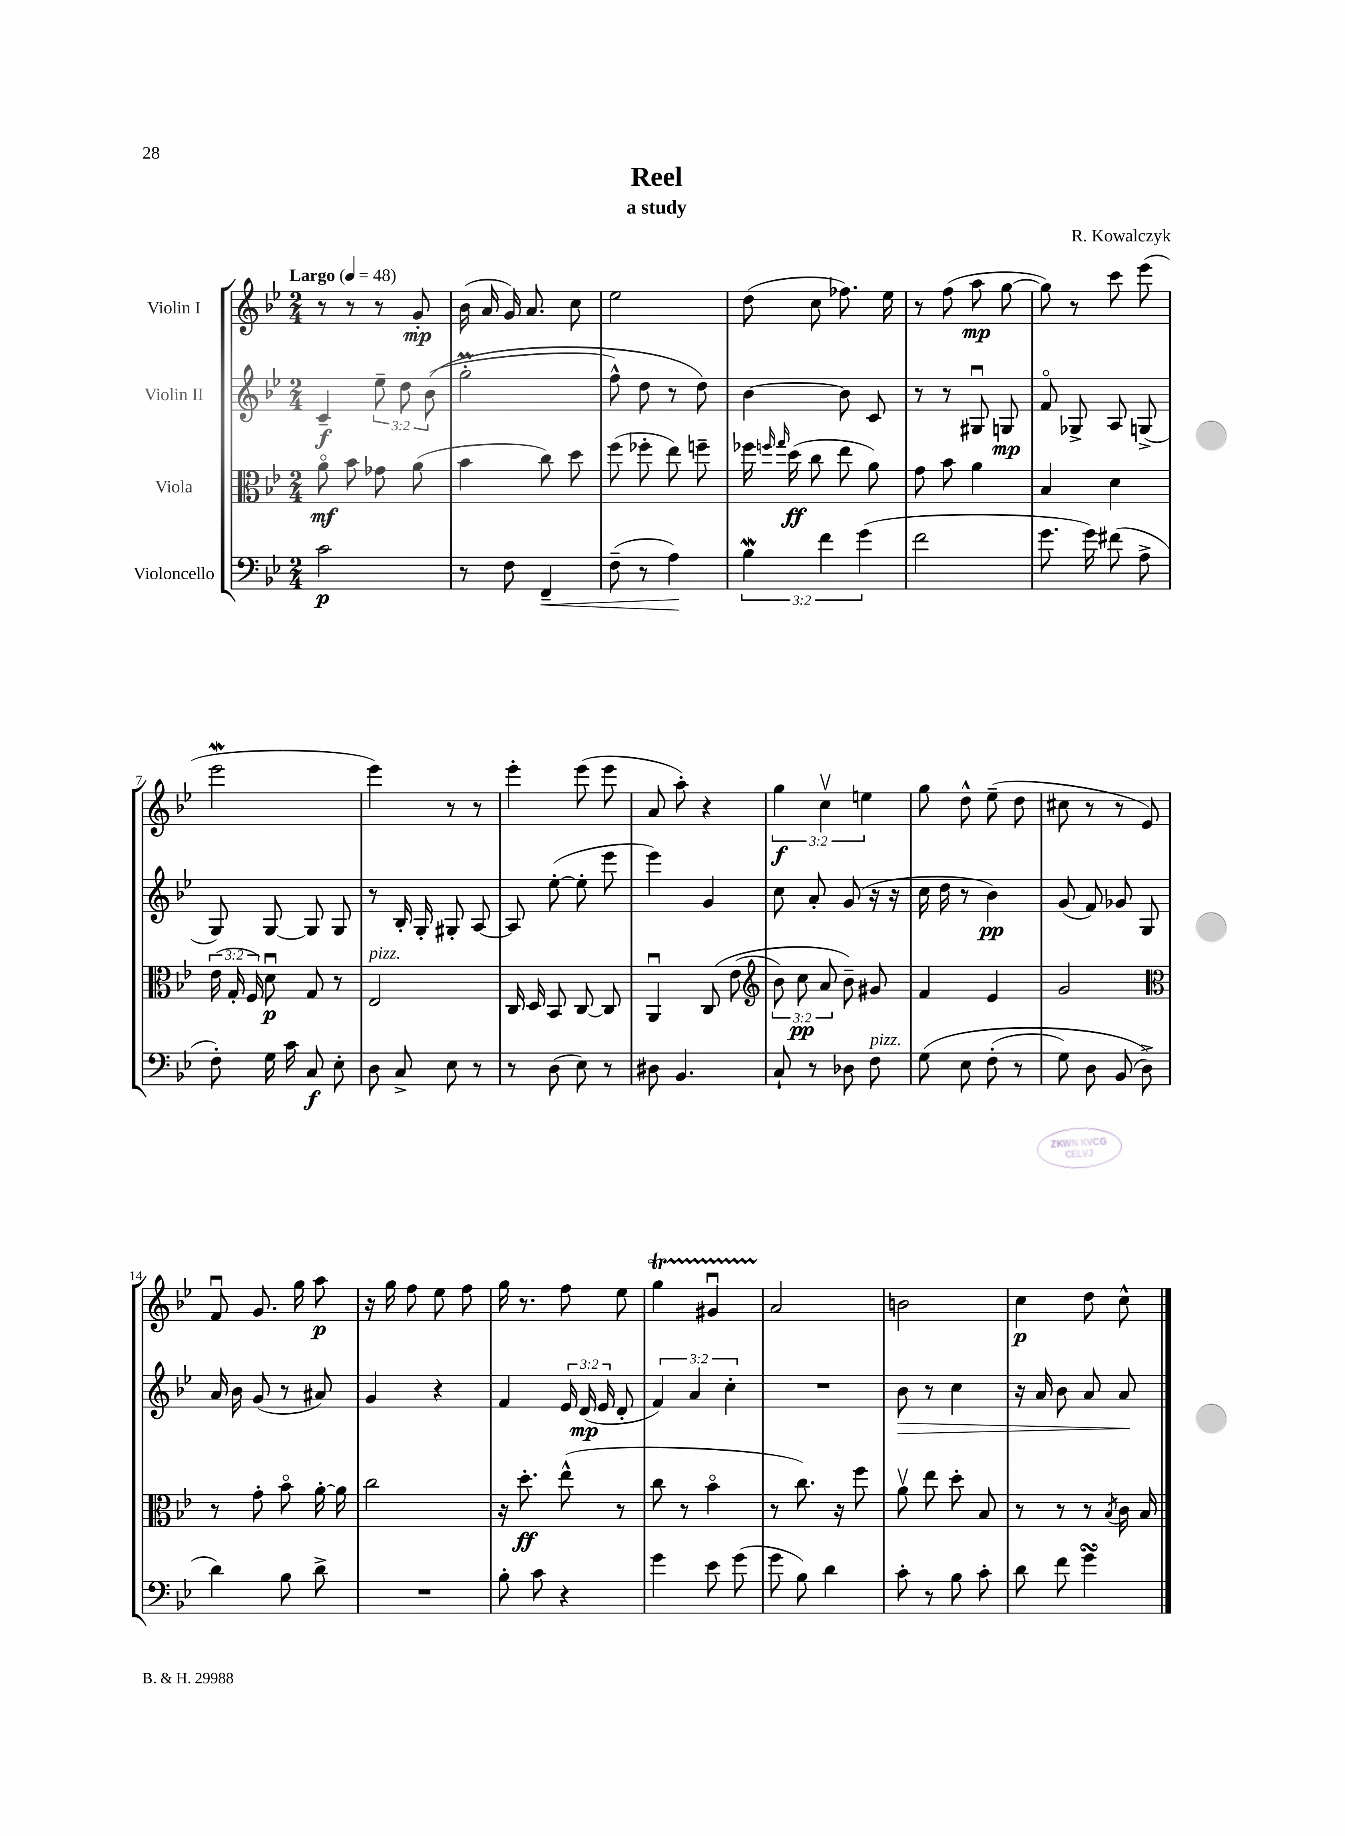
\header { title = "Reel" composer = "R. Kowalczyk" subtitle = "a study" }
<<
\new StaffGroup <<
\new Staff = "s0" \with { instrumentName = "Violin I" } {
    \clef treble \key bes \major \numericTimeSignature \time 2/4 \override Staff.TupletNumber.text = #tuplet-number::calc-fraction-text \tempo "Largo" 4 = 48
    \autoBeamOff r8 r8 r8 g'8-.\mp |
    bes'16( a'16 g'16) a'8. c''8 |
    ees''2 |
    d''8( c''8 fes''8.) ees''16 |
    r8 f''8( a''8\mp g''8~ |
    g''8) r8 c'''8 ees'''8( |
    ees'''2\mordent |
    ees'''4) r8 r8 |
    ees'''4-. ees'''8( ees'''8 |
    a'8 a''8-.) r4 |
    \tuplet 3/2 { g''4\f c''4\upbow e''4 } |
    g''8 d''8-^ ees''8--( d''8 |
    cis''8 r8 r8 ees'8) |
    f'8\downbow g'8. g''16 a''8\p |
    r16 g''16 f''8 ees''8 f''8 |
    g''16 r8. f''8 ees''8 |
    g''4\startTrillSpan gis'4\downbow |
    a'2\stopTrillSpan |
    b'2 |
    c''4\p d''8 c''8-^ \bar "|." |
}
\new Staff = "s1" \with { instrumentName = "Violin II" } {
    \clef treble \key bes \major \numericTimeSignature \time 2/4 \override Staff.TupletNumber.text = #tuplet-number::calc-fraction-text
    \autoBeamOff c'4--\f \tuplet 3/2 { ees''8-- d''8 bes'8(\( } |
    g''2-.\prall |
    f''8-^) d''8 r8 d''8\) |
    bes'4~ bes'8 c'8 |
    r8 r8 gis8\downbow g8\mp |
    f'8\flageolet ges8-> a8 g8->( |
    g8) g8~ g8 g8 |
    r8 bes16-. g16-. gis8-. a8~ |
    a8 ees''8~-.( ees''8-. ees'''8 |
    ees'''4) g'4 |
    c''8 a'8-. g'8( r16 r16 |
    c''16 d''16 r8 bes'4\pp) |
    g'8( f'8) ges'8 g8 |
    a'16 bes'16 g'8( r8 ais'8) |
    g'4 r4 |
    f'4 \tuplet 3/2 { ees'16 d'16\mp( ees'16 } d'8-. |
    \tuplet 3/2 { f'4) a'4 c''4-. } |
    R2 |
    bes'8\> r8 c''4 |
    r16 a'16 bes'8 a'8 a'8\! \bar "|." |
}
\new Staff = "s2" \with { instrumentName = "Viola" } {
    \clef alto \key bes \major \numericTimeSignature \time 2/4 \override Staff.TupletNumber.text = #tuplet-number::calc-fraction-text
    \autoBeamOff a'8\flageolet\mf bes'8 ges'8 a'8( |
    bes'4 c''8) d''8 |
    f''8( fes''8-. ees''8) f''8-- |
    fes''16 \grace { f''16 g''16 } d''16\ff( c''8 ees''8 a'8) |
    g'8 bes'8 a'4 |
    bes4 d'4 |
    \tuplet 3/2 { ees'16( g16-. f16) } d'8\downbow\p g8 r8 |
    ees2^\markup { \italic "pizz." } |
    c16 d16 bes,8 c8~ c8 |
    a,4\downbow c8\( ees'8( |
    \clef treble \tuplet 3/2 { bes'8) c''8\pp a'8 } bes'8--\) gis'8 |
    f'4 ees'4 |
    g'2 |
    \clef alto r8 g'8-. bes'8\flageolet a'16~-. a'16 |
    c''2 |
    r16 d''8.-.\ff ees''8-^( r8 |
    c''8 r8 bes'4\flageolet |
    r8 c''8.) r16 f''8 |
    a'8\upbow ees''8 d''8-. bes8 |
    r8 r8 r8 \acciaccatura { bes8 } c'16 bes16 \bar "|." |
}
\new Staff = "s3" \with { instrumentName = "Violoncello" } {
    \clef bass \key bes \major \numericTimeSignature \time 2/4 \override Staff.TupletNumber.text = #tuplet-number::calc-fraction-text
    \autoBeamOff c'2\p |
    r8 f8 f,4--\< |
    f8--( r8 a4\!) |
    \tuplet 3/2 { bes4\mordent f'4 g'4( } |
    f'2 |
    g'8. g'16) fis'8( a8-> |
    f8-.) g16 c'16 c8\f ees8-. |
    d8 c8-> ees8 r8 |
    r8 d8( ees8) r8 |
    dis8 bes,4. |
    c8-! r8 des8 f8^\markup { \italic "pizz." } |
    g8\( ees8 f8-.( r8 |
    g8) d8 bes,8( d8->\) |
    d'4) bes8 d'8-> |
    R2 |
    bes8-. c'8 r4 |
    g'4 ees'8 g'8( |
    g'8 bes8) d'4 |
    c'8-. r8 bes8 c'8-. |
    d'8 f'8 g'4\turn \bar "|." |
}
>>
>>
